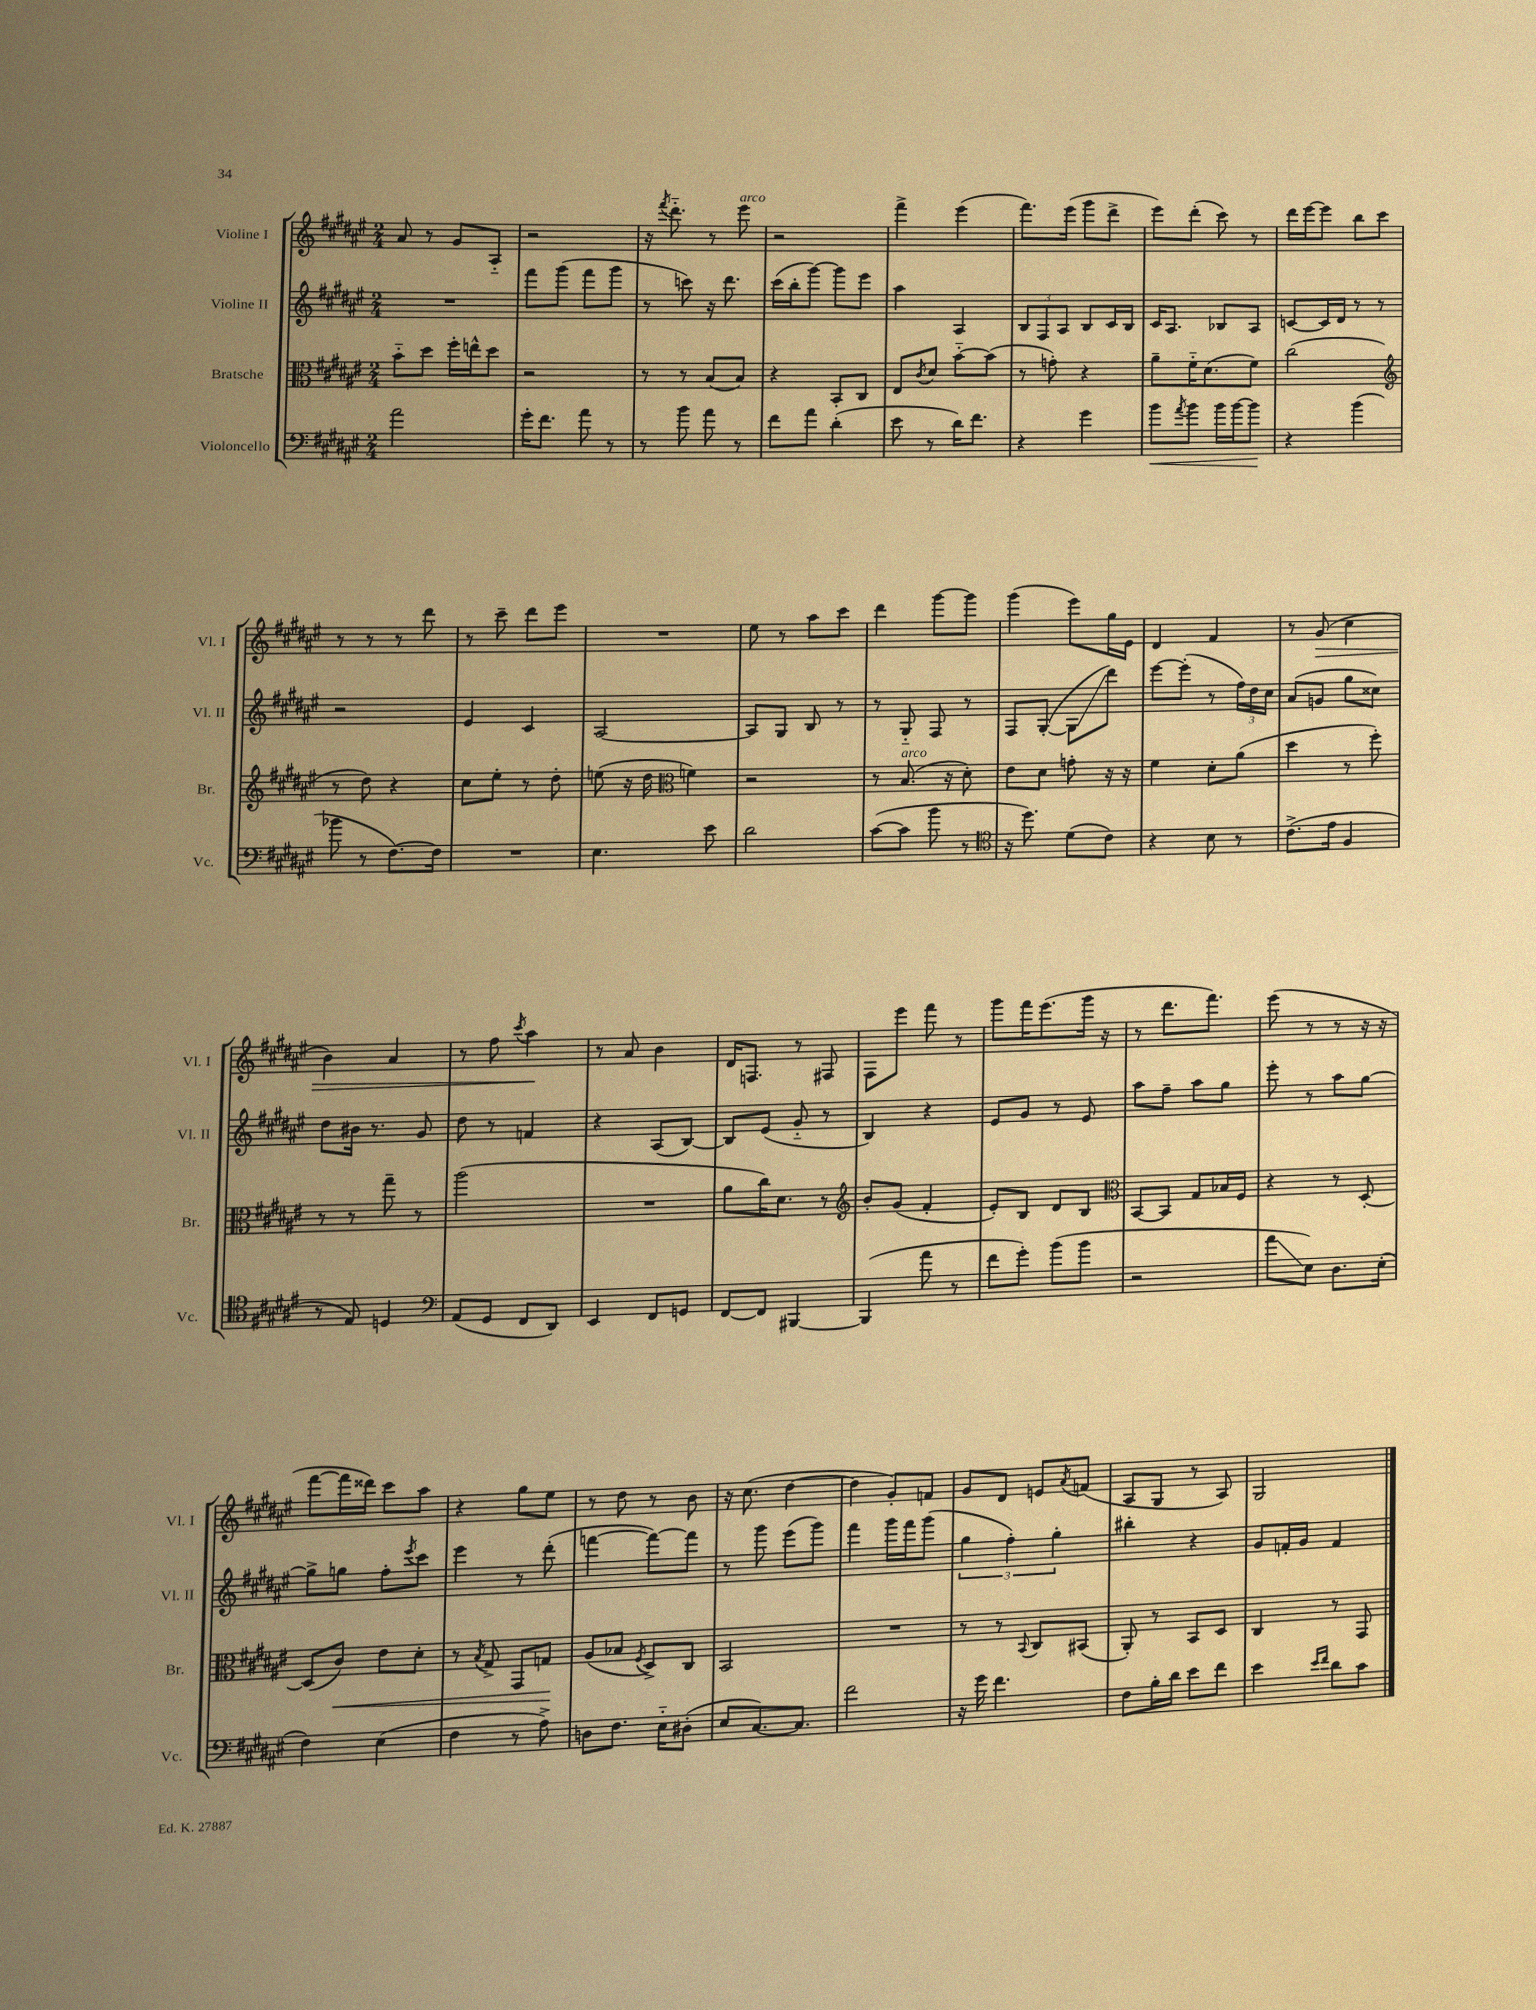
<<
\new StaffGroup <<
\new Staff = "s0" \with { instrumentName = "Violine I" shortInstrumentName = "Vl. I" } {
    \clef treble \key fis \major \numericTimeSignature \time 2/4
    ais'8 r8 gis'8 ais8-_ |
    r2 |
    r16 \acciaccatura { fis'''8 } dis'''8.-_ r8 eis'''8^\markup { \italic "arco" } |
    r2 |
    fis'''4-> eis'''4( |
    fis'''8.) eis'''16( gis'''8 dis'''8-> |
    eis'''8) dis'''8-.( cis'''8) r8 |
    dis'''16 eis'''16~ eis'''8 b''8 cis'''8 |
    r8 r8 r8 dis'''8 |
    r8 cis'''8-- dis'''8 eis'''8 |
    R2 |
    eis''8 r8 ais''8 cis'''8 |
    dis'''4 gis'''8~ gis'''8 |
    gis'''4( eis'''8) gis''16 eis'16 |
    dis'4 fis'4 |
    r8 gis'8\>( cis''4 |
    b'4) ais'4 |
    r8 fis''8 \acciaccatura { cis'''8 } ais''4\! |
    r8 ais'8 b'4 |
    dis'16 f8. r8 fis8 |
    fis8 eis'''8 fis'''8 r8 |
    gis'''8 fis'''16 eis'''8.( gis'''16 r16 |
    r8 dis'''8. fis'''8.) |
    eis'''8( r8 r8 r16 r16 |
    fis'''8~ fis'''16 disis'''16) cis'''8 ais''8 |
    r4 gis''8 eis''8 |
    r8 dis''8 r8 b'8 |
    r16 cis''8.( dis''4~ |
    dis''4 gis'8-.) f'8 |
    gis'8 dis'8 e'8 \acciaccatura { ais'8 } f'8( |
    ais8 gis8 r8 ais8) |
    gis2 \bar "|." |
}
\new Staff = "s1" \with { instrumentName = "Violine II" shortInstrumentName = "Vl. II" } {
    \clef treble \key fis \major \numericTimeSignature \time 2/4
    R2 |
    fis'''8 gis'''8( fis'''8 gis'''8 |
    r8 c'''8) r16 dis'''8. |
    cis'''16( b''16-. gis'''8~) gis'''8 eis'''8 |
    ais''4 ais4 |
    \tuplet 3/2 { b8 fis8 ais8 } b8 cis'16 b16 |
    cis'16 ais8. bes8 ais8 |
    c'8~ c'16 dis'16 r8 r8 |
    r2 |
    eis'4 cis'4 |
    ais2~ |
    ais8 gis8 b8 r8 |
    r8 gis8-_ fis8 r8 |
    fis8 gis8~-.( gis8\glissando dis'''8) |
    eis'''8~ eis'''8-.( r8 \tuplet 3/2 { fis''16) dis''16 cis''16 } |
    ais'8( g'8 gis''8 cisis''8) |
    dis''8 bis'16 r8. gis'8 |
    dis''8 r8 f'4 |
    r4 ais8( b8~) |
    b8 eis'8( gis'8-_ r8 |
    b4) r4 |
    eis'8 gis'8 r8 eis'8 |
    ais''8 fis''8-- ais''8 gis''8 |
    eis'''8-. r8 ais''8 gis''8~ |
    gis''8-> g''8 fis''8-. \acciaccatura { eis'''8 } cis'''8 |
    eis'''4 r8 dis'''8-.( |
    f'''4~ f'''8~) f'''8 |
    r8 gis'''8 eis'''8( gis'''8) |
    fis'''4 gis'''16 fis'''16 gis'''8( |
    \tuplet 3/2 { gis''4 fis''4-.) gis''4-. } |
    bis''4-. r4 |
    gis'8 f'16-. gis'16 f'4 \bar "|." |
}
\new Staff = "s2" \with { instrumentName = "Bratsche" shortInstrumentName = "Br." } {
    \clef alto \key fis \major \numericTimeSignature \time 2/4
    b'8-_ dis''8 fis''16-. e''16-^ dis''8 |
    r2 |
    r8 r8 b8( b8) |
    r4 b,8-. cis8 |
    eis8 \acciaccatura { cis'8 } dis'8 b'8~-_ b'8( |
    r8 g'8-.) r4 |
    ais'8-- fis'16-_ dis'8.( fis'8) |
    cis''2( |
    \clef treble r8 dis''8) r4 |
    cis''8 eis''8-. r8 dis''8-. |
    e''8( r16 dis''16 \clef alto f'4) |
    r2 |
    r8 b8.^\markup { \italic "arco" }( r16 dis'8-.) |
    eis'8 dis'8 g'8-. r16 r16 |
    fis'4 dis'8-. ais'8( |
    dis''4 r8 fis''8-.) |
    r8 r8 gis''8-- r8 |
    ais''2( |
    R2 |
    ais'8 cis''16) dis'8. r8 |
    \clef treble b'8-. gis'8( fis'4-. |
    eis'8-.) b8 dis'8 b8 |
    \clef alto b,8~ b,8 gis8 bes16 fis16 |
    r4 r8 dis8~-. |
    dis8( cis'8\<) eis'8 dis'8-. |
    r8 \acciaccatura { b8 } gis8-> gis,8 g8\! |
    ais8( bes8 \acciaccatura { fis8 } dis8->) cis8 |
    b,2 |
    R2 |
    r8 r8 \appoggiatura { b,8 } cis8 bis,8( |
    ais,8-.) r8 b,8 dis8 |
    cis4 r8 gis,8 \bar "|." |
}
\new Staff = "s3" \with { instrumentName = "Violoncello" shortInstrumentName = "Vc." } {
    \clef bass \key fis \major \numericTimeSignature \time 2/4
    ais'2 |
    gis'16-. fis'8. ais'8 r8 |
    r8 b'8 ais'8 r8 |
    fis'8 ais'8 dis'4-.( |
    eis'8 r8 dis'16) fis'8. |
    r4 gis'4 |
    b'8\< \acciaccatura { ais'8 } b'8 b'16 b'16~ b'8\! |
    r4 b'4( |
    bes'8 r8 fis8.~) fis16 |
    R2 |
    eis4. eis'8 |
    dis'2 |
    cis'8~( cis'8 b'8 r8 |
    \clef tenor r16 dis''8.) dis'8( cis'8) |
    r4 b8 r8 |
    cis'8.->( eis'16 fis4 |
    r8 eis8) d4 |
    \clef bass ais,8( gis,8 fis,8 dis,8) |
    eis,4 fis,8 g,8 |
    fis,8~ fis,8 bis,,4~ |
    bis,,4( ais'8 r8 |
    fis'8 gis'8-.) b'8( b'8 |
    r2 |
    ais'8\glissando eis8) dis8. eis16-.( |
    fis4) eis4( |
    fis4 r8 ais8->) |
    d8 fis8. eis16-_ dis8-.( |
    eis8 cis8.~) cis8. |
    fis'2 |
    r16 gis'16 fis'4. |
    fis8 b16-. dis'16 eis'8 fis'8 |
    eis'4 \grace { eis'16 fis'16 } dis'8 cis'8 \bar "|." |
}
>>
>>
\layout { \context { \Score \remove "Bar_number_engraver" } }
